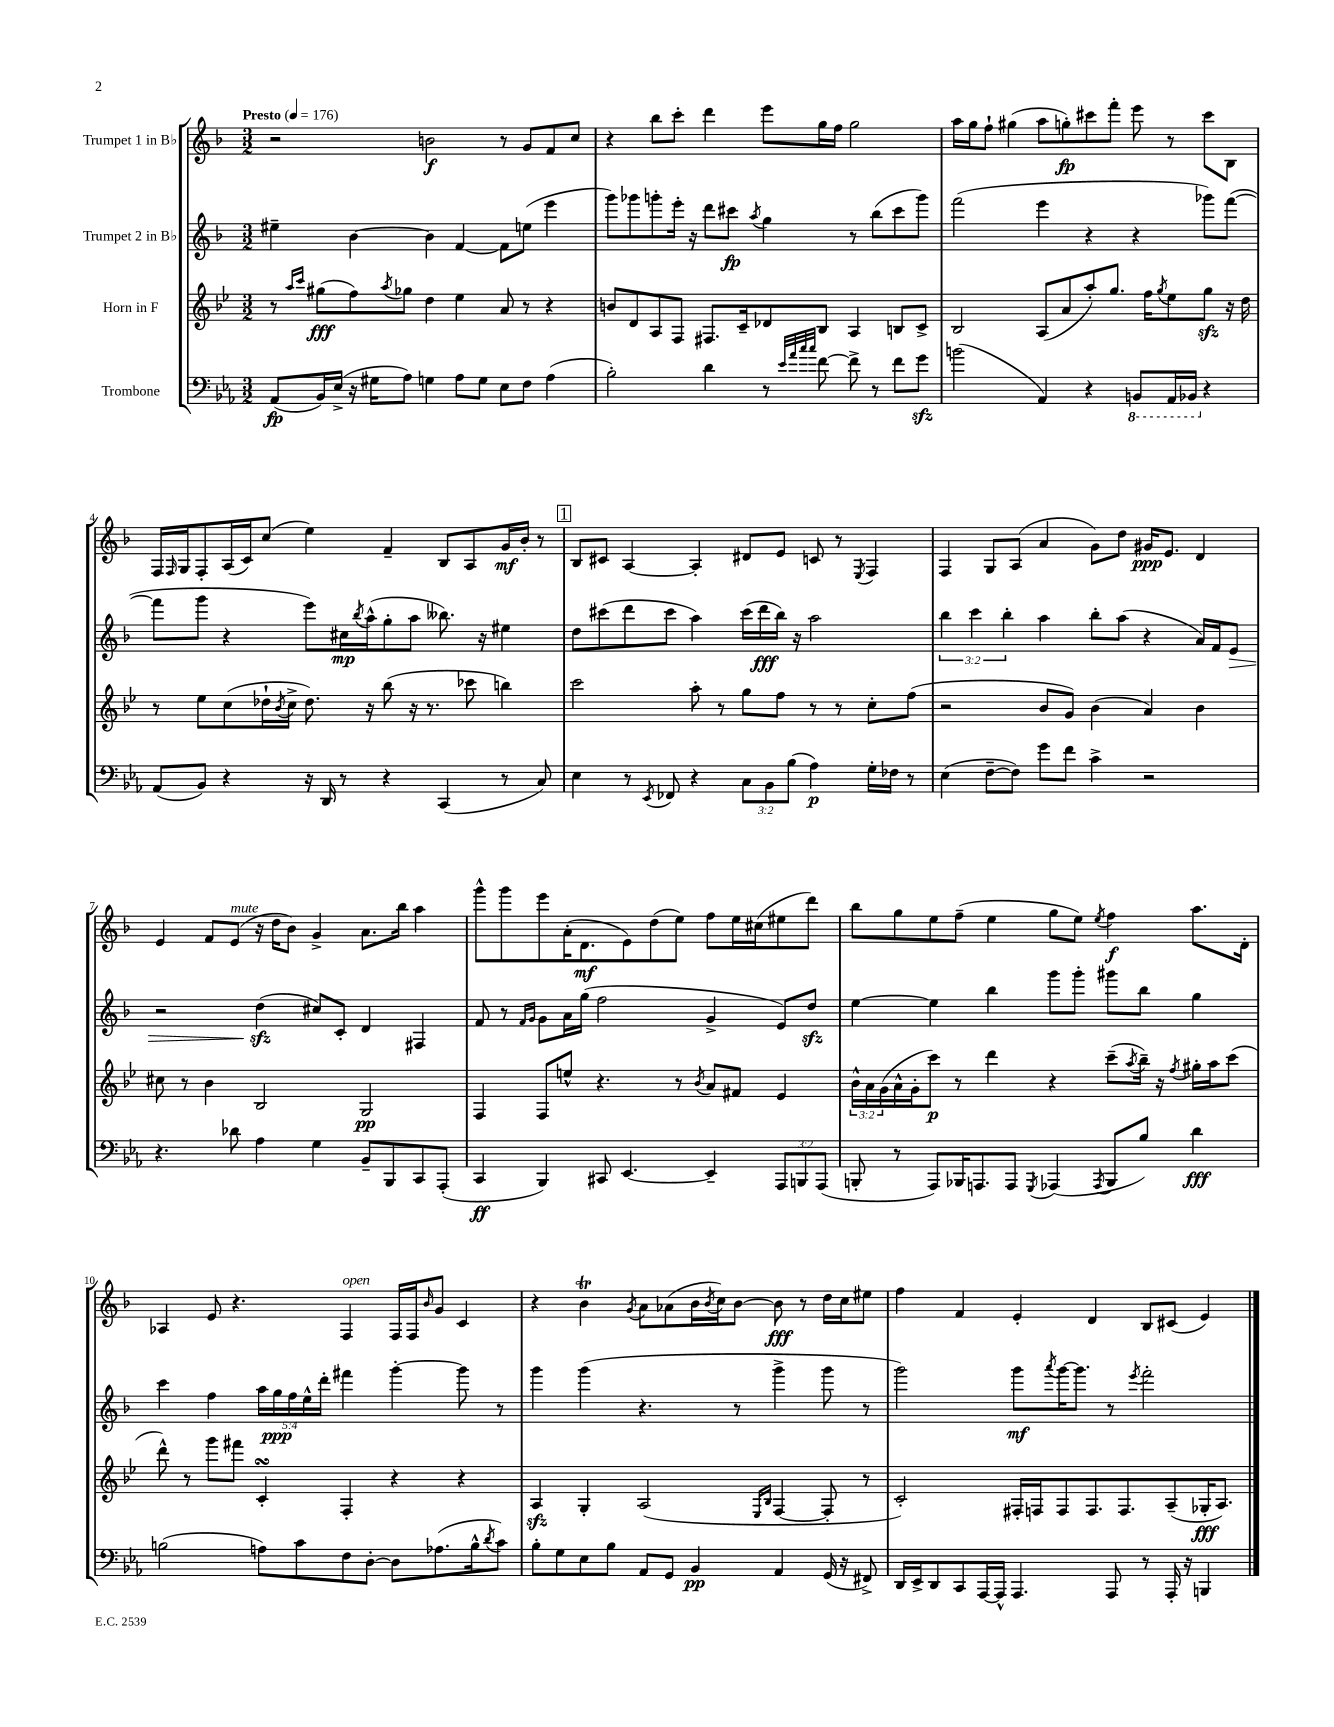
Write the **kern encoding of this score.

**kern	**kern	**kern	**kern
*staff4	*staff3	*staff2	*staff1
*clefF4	*clefG2	*clefG2	*clefG2
*k[b-e-a-]	*k[b-e-]	*k[b-]	*k[b-]
*M3/2	*M3/2	*M3/2	*M3/2
*MM176	*MM176	*MM176	*MM176
(8AA-	8r	4ee#~	2r
.	16qqaa	.	.
.	16qqccc	.	.
16BB-)	(8gg#	.	.
(16E-^	.	.	.
16r	8ff)	[4b-	.
16G#	.	.	.
.	8qaa	.	.
8A-)	8gg-	.	.
4G	4dd	4b-]	2b
8A-	4ee-	[4f	.
8G	.	.	.
8E-	8a	8f]	8r
8F	8r	(8ee	8g
(4A-	4r	4eee	8f
.	.	.	8cc
=	=	=	=
2B-')	8b	8ggg)	4r
.	8d	8ggg-	.
.	8A	8ggg'	8bb-
.	8F	16eee'	8ccc'
.	.	16r	.
4d	8.F#	8ddd	4ddd
.	.	8ccc#	.
.	16c~	.	.
.	.	8qaa	.
8r	8d-	4gg	8eee
32qqe-	.	.	.
32qqa-	.	.	.
32qqcc	.	.	.
32qqcc	.	.	.
[8f	8B-	.	16gg
.	.	.	16ff
8f^]	4A	8r	2gg
8r	.	(8bb-	.
8f	8B	8ccc#	.
8g	8c^	8ggg)	.
=	=	=	=
(2b	2B-	(2fff	16aa
.	.	.	16gg
.	.	.	8ff`
.	.	.	(4gg#
4AA-)	(8A	4eee	8aa
.	8a	.	8gg')
4r	8aa')	4r	8ccc#
.	8.gg	.	8fff'
8BBB	.	4r	8eee
.	16ff	.	.
.	8qgg	.	.
16AAA-	8ee-	.	8r
16BBB-	.	.	.
4r	8gg	8ggg-)	8ccc#
.	16r	([8fff	8B-
.	16dd	.	.
=	=	=	=
(8AA-	8r	8fff]	16F
.	.	.	16qqF
.	.	.	16G
8BB-)	8ee-	8ggg	8F'
4r	(8cc	4r	(16A
.	.	.	16c)
.	16dd-`	.	(8cc
.	8qb-	.	.
.	16cc^	.	.
16r	8.dd-)	8eee)	4ee)
16DD	.	.	.
8r	.	16cc#	.
.	.	8qbb-	.
.	16r	(16aa^^	.
4r	(8bb-	8gg'	4f~
.	16r	8aa	.
.	8.r	.	.
(4CC	.	8.bb--)	8B-
.	8ccc-	.	8A
.	.	16r	.
8r	4bb)	4ee#	16g
.	.	.	16b-'
8C)	.	.	8r
=	=	=	=
4E-	2ccc	8dd	8B-
.	.	(8ccc#	8c#
8r	.	8ddd	[4A
8qEE-	.	.	.
8FF-	.	8ccc#	.
4r	8aa'	4aa)	4A']
.	8r	.	.
12C	8gg	(16ccc#	8d#
.	.	16ddd	.
12BB-	.	.	.
.	8ff	16bb-)	8e
(12B-	.	.	.
.	.	16r	.
4A-)	8r	2aa	8c
.	8r	.	8r
.	.	.	8qE
16G'	8cc'	.	4F
16F-	.	.	.
8r	(8ff	.	.
=	=	=	=
(4E-	2r	6bb-	4F
.	.	6ccc	.
[8F~	.	.	8G
.	.	6bb-'	.
8F])	.	.	(8A
8g	8b-	4aa	4a
8f	8g)	.	.
4c^	(4b-	8bb-'	8g)
.	.	(8aa	8dd
2r	4a)	4r	16g#
.	.	.	8.e
.	4b-	16a)	4d
.	.	16f	.
.	.	8e	.
=	=	=	=
4.r	8cc#	2r	4e
.	8r	.	.
.	4b-	.	8f
8d-	.	.	(8e
4A-	2B-	(4dd	16r
.	.	.	16dd
.	.	.	8b-)
4G	.	8cc#)	4g^
.	.	8c'	.
8BB-~	2G	4d	8.a
8BBB-	.	.	.
.	.	.	16bb-
8CC	.	4F#	4aa
(8AAA-'	.	.	.
=	=	=	=
4CC	4F	8f	8ggg^^
.	.	8r	8ggg
.	.	16qqf	.
.	.	16qqg	.
4BBB-)	8F	8g	8eee
.	8ee^^	16a	(16a'
.	.	(16gg	8.d
8CC#	4.r	2ff	.
[4.EE-	.	.	8e)
.	.	.	(8dd
.	8r	.	8ee)
.	8qb-	.	.
4EE-~]	8a	4g^	8ff
.	8f#	.	16ee
.	.	.	(16cc#
12AAA-	4e-	8e)	8ee#
12BBB	.	.	.
.	.	8dd	8ddd)
(12AAA-	.	.	.
=	=	=	=
8BBB'	24b-^^	[4ee	8bb-
.	24a	.	.
.	(24g	.	.
8r	16a^^	.	8gg
.	16g'	.	.
8AAA-)	8ccc)	4ee]	8ee
16BBB-	8r	.	(8ff~
8.AAA	.	.	.
.	4ddd	4bb-	4ee
8AAA	.	.	.
8qGGG	.	.	.
(4AAA-	4r	8ggg	8gg
.	.	8ggg'	8ee)
8qAAA-	.	.	8qee
8BBB-	(8ccc~	8ggg#	4ff
.	8qaa	.	.
8B-)	16bb-~)	8bb-	.
.	16r	.	.
.	8qff	.	.
4d	16gg#'	4gg	8.aa
.	16aa	.	.
.	(8ccc	.	.
.	.	.	16d'
=	=	=	=
(2B	8ddd^^)	4ccc	4A-
.	8r	.	.
.	8ggg	4ff	8e
.	8fff#	.	4.r
8A)	4c'	20aa	.
.	.	20gg	.
.	.	20ff	.
8c	.	.	.
.	.	20ee^^	.
.	.	20ddd'	.
8F	4F'	4fff#	4F
[8D'	.	.	.
8D]	4r	[4ggg'	16F
.	.	.	16F
.	.	.	16qqb-
(8.A-	.	.	8g
.	4r	8ggg]	4c
16B^^	.	.	.
8qd	.	.	.
8c)	.	8r	.
=	=	=	=
8B-'	4A	4ggg	4r
8G	.	.	.
8E-	4G'	(4ggg	4b-
8B-	.	.	.
.	.	.	8qg
8AA-	(2A	4.r	8a
8GG	.	.	(8a-
4BB-	.	.	16b-
.	.	.	8qb-
.	.	.	16cc)
.	.	8r	[8b-
.	16qqE-	.	.
.	16qqB-	.	.
4AA-	[4F	4ggg^	8b-]
.	.	.	8r
(16GG	8F']	8ggg	16dd
16r	.	.	16cc
8FF#^)	8r	8r	8ee#
=	=	=	=
16DD	2c')	2ggg)	4ff
16EE-^	.	.	.
8DD	.	.	.
8CC	.	.	4f
[16AAA-	.	.	.
16AAA-^^]	.	.	.
4.AAA-	16F#'	8ggg	4e'
.	16F	.	.
.	.	8qaaa	.
.	8F	[16ggg	.
.	.	8.ggg]	.
.	8.F	.	4d
8AAA-	.	8r	.
.	8.F	.	.
.	.	8qeee	.
8r	.	2fff'	8B-
16AAA-'	(8A~	.	(8c#
16r	.	.	.
4BBB	16G-'	.	4e)
.	8.A)	.	.
==	==	==	==
*-	*-	*-	*-
